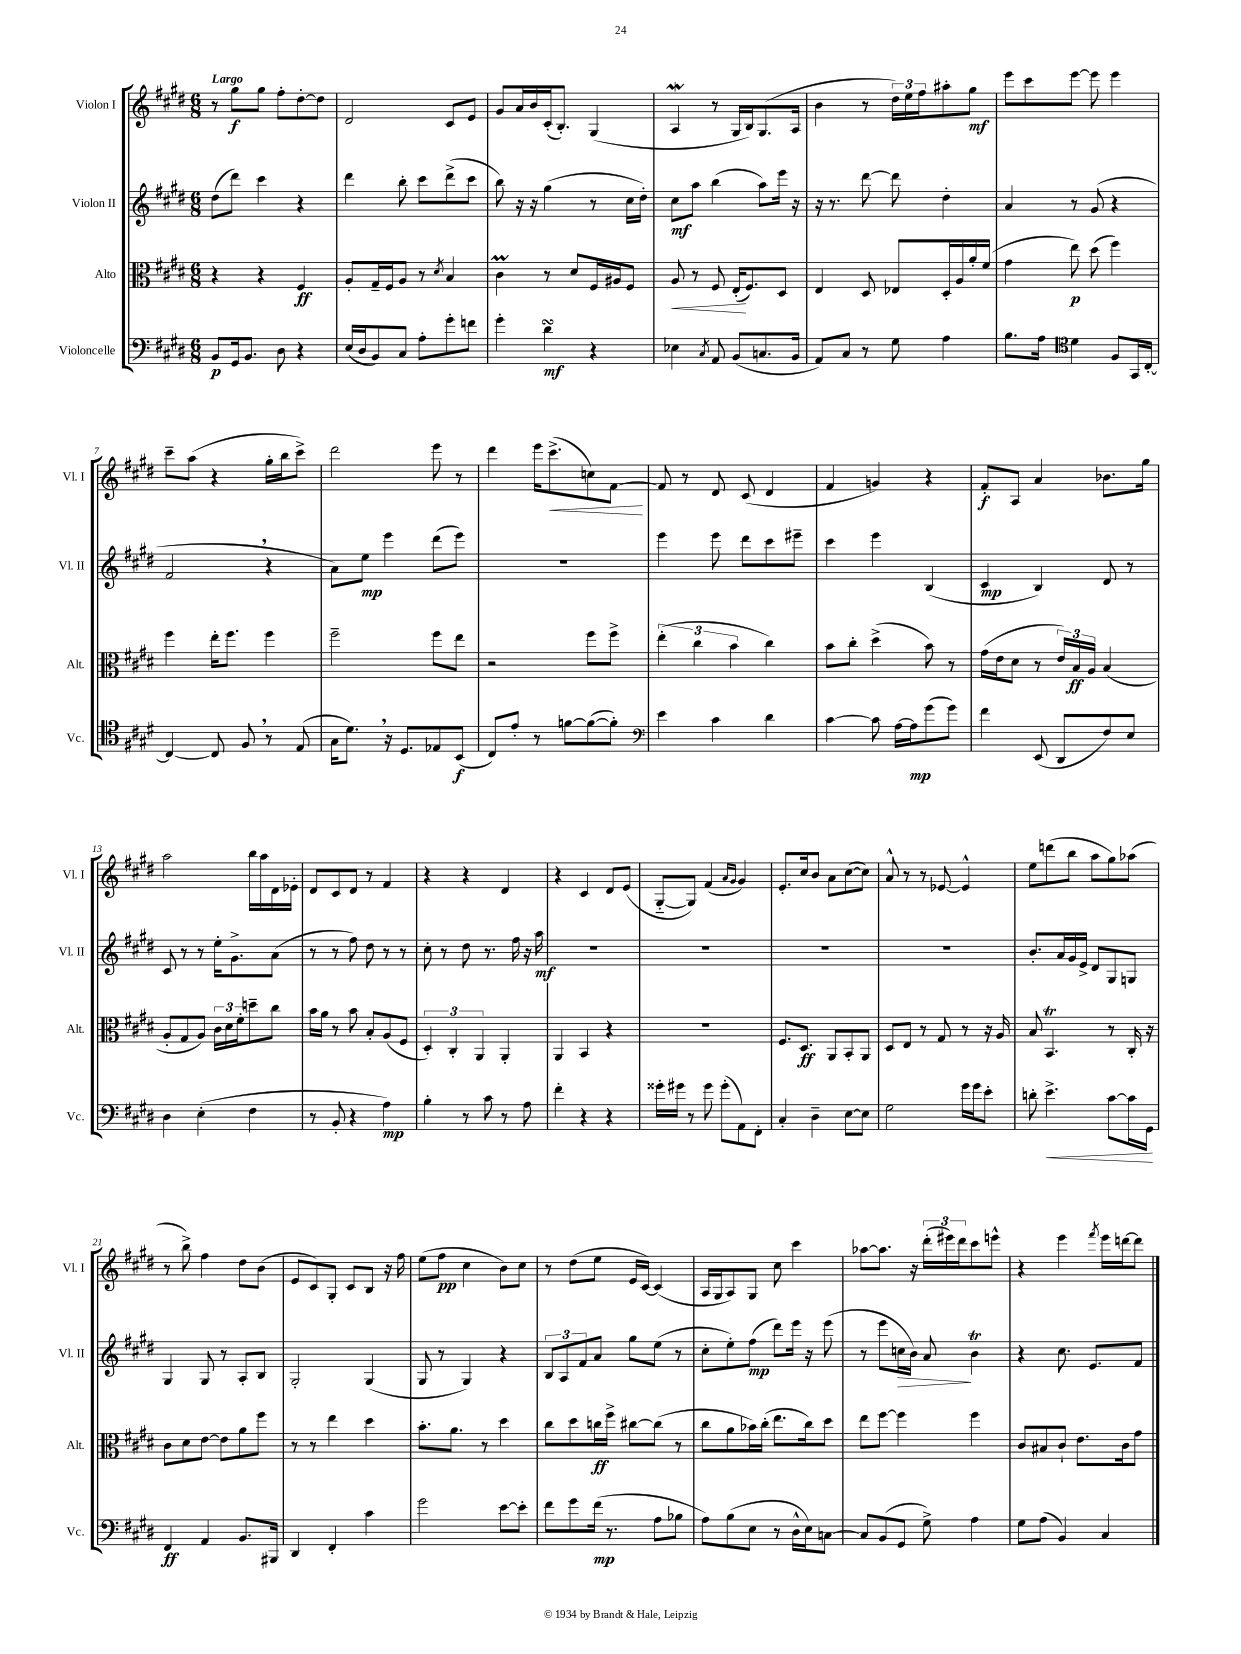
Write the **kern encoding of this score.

**kern	**kern	**kern	**kern
*staff4	*staff3	*staff2	*staff1
*clefF4	*clefC3	*clefG2	*clefG2
*k[f#c#g#d#]	*k[f#c#g#d#]	*k[f#c#g#d#]	*k[f#c#g#d#]
*M6/8	*M6/8	*M6/8	*M6/8
8BB/L	4r	(8dd#\L	8r
16GG#/k	.	8ddd#\J)	8gg#\L
8.BB/J	.	.	.
.	4r	4ccc#\	8gg#\J
8D#\	.	.	8ff#'\L
4r	4F#/	4r	[8dd#'\
.	.	.	8dd#\]J
=	=	=	=
(16E/LL	8A'/L	4ddd#\	2d#/
16D#/J	.	.	.
8BB/)	16G#~/L	.	.
.	16F#/J	.	.
8C#/J	8A/J	8bb'\	.
8A'\L	8r	8ccc#\L	.
.	8qd#/	.	.
8g#'\	4B/	(8ddd#^\	8c#/L
8f\J	.	8ccc#\J	8e/J
=	=	=	=
4g#'\	4c#\	8bb\)	8g#/L
.	.	16r	16a/L
.	.	16r	16b/
4d#\	8r	(4gg#\	(16c#'/J
.	.	.	8.B'/J)
.	8d#/L	.	.
4r	16F#/L	8r	(4G#/
.	16A#/J	.	.
.	8F#/J	16cc#\LL	.
.	.	16dd#'\JJ)	.
=	=	=	=
4E-\	8A/	8cc#\L	4A/
.	8r	8aa\J	.
8qC#/	.	.	.
8AA/	8F#/	(4bb\	8r
(8BB/L	(16E'/LK	.	16G#/LL
.	8.F#/)	.	16B/J)
8.C/	.	8aa\L)	(8.G#/
.	8D#/J	16eee\Jk	.
16BB/Jk	.	16r	16A/Jk
=	=	=	=
8AA/L)	4E/	16r	4b\
.	.	8.r	.
8C#/J	.	.	.
8r	8D#/	[8ddd#\	8r
8G#\	8E-/L	8ddd#\]	24dd#\LL)
.	.	.	24ee\
.	.	.	24ff#\J
4A\	16D#'/L	4dd#'\	8aa#'\
.	16A/	.	.
.	16a'/	.	8gg#\J
.	(16f#/JJ	.	.
=	=	=	=
8.B\L	4g#\	4a/	8eee\L
.	.	.	8ccc#\
16A\Jk	.	.	.
*clefC4	*	*	*
4d#\	8ee\)	8r	[8eee\J
.	(8dd#\	(8g#/	8eee\]
8F#/L	4ff#\)	4r	4eee\
16GG#/L	.	.	.
[16C#'/JJ	.	.	.
=	=	=	=
4C#/_	4ff#\	2f#/	8ccc#~\L
.	.	.	(8aa\J
8C#/]	16ee'\LK	.	4r
.	8.ff#\J	.	.
8F#/	.	.	.
8r	4ff#\	4r	16gg#'\LL
.	.	.	16bb\J
(8E/	.	.	8ccc#^\J)
=	=	=	=
16G#\LK	2ff#~\	8a\L)	2ddd#\
8.d#\J)	.	.	.
.	.	8ee\J	.
16r	.	4eee\	.
8.D#/L	.	.	.
8E-/	8ff#\L	(8ddd#\L	8eee\
(8BB/J	8ee\J	8eee\J)	8r
=	=	=	=
8C#/L)	2r	2.r	4ddd#\
8e'/J	.	.	.
8r	.	.	16eee\LK
.	.	.	(8.ccc#^\
[8f\L	.	.	.
(8f\_	8ff#\L	.	8cc\)
8f'\]J)	8ff#^\J	.	[8f#\J
=	=	=	=
*clefF4	*	*	*
4e\	(6ee'\	4eee\	8f#/]
.	.	.	8r
.	6cc#\	.	.
4c#\	.	8eee\	8d#/
.	6b\	.	.
.	.	8ddd#\L	(8c#/
4d#\	4cc#\)	8ccc#\	4d#/
.	.	8eee#~\J	.
=	=	=	=
[4c#\	8b\L	4ccc#\	4f#/
.	8cc#'\J	.	.
8c#\]	(4dd#^\	4eee\	4g/)
[16A\LL	.	.	.
16A\]J	.	.	.
(8g#\	8b\)	(4B/	4r
8g#\J)	8r	.	.
=	=	=	=
4f#\	(16g#\LL	4c#/	8f#'/L
.	16e\J	.	.
.	8d#\J	.	8A/J
(8EE/	8r	4B/)	4a/
8DD#/L	24e/LL)	.	.
.	24B/	.	.
.	24A/JJ	.	.
8F#/)	(4B/	8d#/	8.b-\L
8E/J	.	8r	.
.	.	.	16gg#\Jk
=	=	=	=
4D#\	8A'/L	8c#/	2aa\
.	8G#/	8r	.
(4E'\	8A/J)	8r	.
.	24c#\LL	16ee'\LK	.
.	24d#\	.	.
.	.	8.g#^\	.
.	24f#'\J	.	.
4F#\	8dd~\	.	16bb\LL
.	.	.	16aa\
.	8cc#\J	(8a\J	16d#\
.	.	.	16e-'\JJ
=	=	=	=
8r	16b\LL	8r	8d#/L
.	16a\JJ	.	.
8BB'/	8r	8r	8c#/
4r	8b\	8ff#\)	8d#/J
.	8B'/L	8dd#\	8r
4A\)	(8A/	8r	4f#/
.	8F#/J	8r	.
=	=	=	=
4B'\	6D#'/)	8cc#'\	4r
.	.	8r	.
.	6C#'/	.	.
8r	.	8dd#\	4r
.	6AA/	.	.
8c#\	.	8.r	.
8r	4AA'/	.	4d#/
.	.	16ff#\	.
8A\	.	16r	.
.	.	16aa\	.
=	=	=	=
4f#'\	4AA/	2.r	4r
4r	4BB/	.	4c#/
4r	4r	.	8d#/L
.	.	.	(8e/J
=	=	=	=
16g##'\LL	2.r	2.r	[8G#'~/L
16g#\JJ	.	.	.
8r	.	.	8G#/]J)
8g#\	.	.	(4f#/
(8g#'\L	.	.	.
.	.	.	16qqa/LL
.	.	.	16qqg#/JJ
8AA\)	.	.	4g#/)
8FF#'\J	.	.	.
=	=	=	=
4C#'/	8.F#/L	2.r	8.e'/L
.	8.D#/J	.	16cc#/k
4D#~\	.	.	8b/J
.	8AA/L	.	8a\L
[8E\L	8BB'/	.	([8cc#\
8E\]J	8AA/J	.	8cc#\]J)
=	=	=	=
2G#\	8D#/L	2.r	8a^^/
.	8E/J	.	8r
.	8r	.	8r
.	8G#/	.	[8e-/
16g#\LL	8r	.	4e-^^/]
16g#\J	.	.	.
8e'\J	16r	.	.
.	16A/	.	.
=	=	=	=
8d'\	8B/	8.b'/L	8ee\L
4.e^\	4.BB/	.	(8ddd\
.	.	16a/L	.
.	.	16g#/	8bb\J
.	.	16e^/JJ	.
.	.	8d#/L	8aa\L
[8c#\L	8r	8G#/	8gg#\)
16c#\]L	16C#'/	8G/J	(8aa-\J
16GG#\JJ	16r	.	.
=	=	=	=
4FF#/	8c#\L	4G#/	8r
.	8d#\	.	8bb^\)
4AA/	[8e\J	8G#/	4ff#\
.	8e\]L	8r	.
8.BB/L	8a\	8A'/L	8dd#\L
.	8ff#\J	8B/J	(8b\J
16BBB#/Jk	.	.	.
=	=	=	=
4DD#/	8r	2G#'/	8e/L
.	8r	.	8c#/)
4FF#'/	4ee\	.	8G#'/J
.	.	.	8c#/L
4c#\	4dd#\	(4G#/	8B/J
.	.	.	16r
.	.	.	16ff#\
=	=	=	=
2g#\	8.b'\L	8G#/	(8ee\L
.	.	8r	8ff#\J
.	8.a\J	.	.
.	.	4G#/)	4cc#\
.	8r	.	.
[8e\L	4dd#\	4r	8b\L)
8e'\]J	.	.	8cc#\J
=	=	=	=
8f#\L	8cc#\L	12B/L	8r
.	.	12A/	.
8g#\	8dd#\	.	(8dd#\L
.	.	12f#/	.
(16f#\Jk	16cc\L	8a/J	8ee\J
8.r	16ff#^\JJ	.	.
.	[8cc#\L	8gg#\L	16e/LL
.	.	.	[16c#/JJ)
8A\L	(8cc#\]J	(8ee\J	(4c#/]
8B-\J	8r	8r	.
=	=	=	=
8A\L)	8cc#\L	8cc#'\L	16A/LL
.	.	.	16G#/J
(8B\	8a\	8ee'\)	8A/)
8E\J	16b-\L)	(8ff#\J	8G#/J
.	(16cc#'\JJ	.	.
8r	8.ee\L	8ddd#\L)	8cc#\
16D#^^\LL	.	16eee\Jk	4ccc#\
16E\J)	16cc#\k)	16r	.
[8C\J	8dd#\J	(8eee\	.
=	=	=	=
8C/]L	8ee\L	8r	[8aa-\L
(8BB/	[8ff#\J	8eee\L	8.aa-\]J
8GG#/J	4ff#\]	16cc\L	.
.	.	16b\JJ)	16r
8G#^\)	.	8a/	(24ddd#'\LL
.	.	.	24eee#\)
.	.	.	24ddd#\J
4A\	4ff#\	4b\	8ccc#\
.	.	.	8eee^^\J
=	=	=	=
8G#\L	8c#/L	4r	4r
(8A\J	8B#/	.	.
4BB/)	8c#`/J	8.cc#\	4eee\
.	8.e\L	.	.
.	.	8.e/L	.
.	.	.	8qfff#/
4C#/	.	.	16eee\LL
.	16c#\k	.	[16ddd\J
.	8g#\J	8f#/J	8ddd\]J
==	==	==	==
*-	*-	*-	*-
